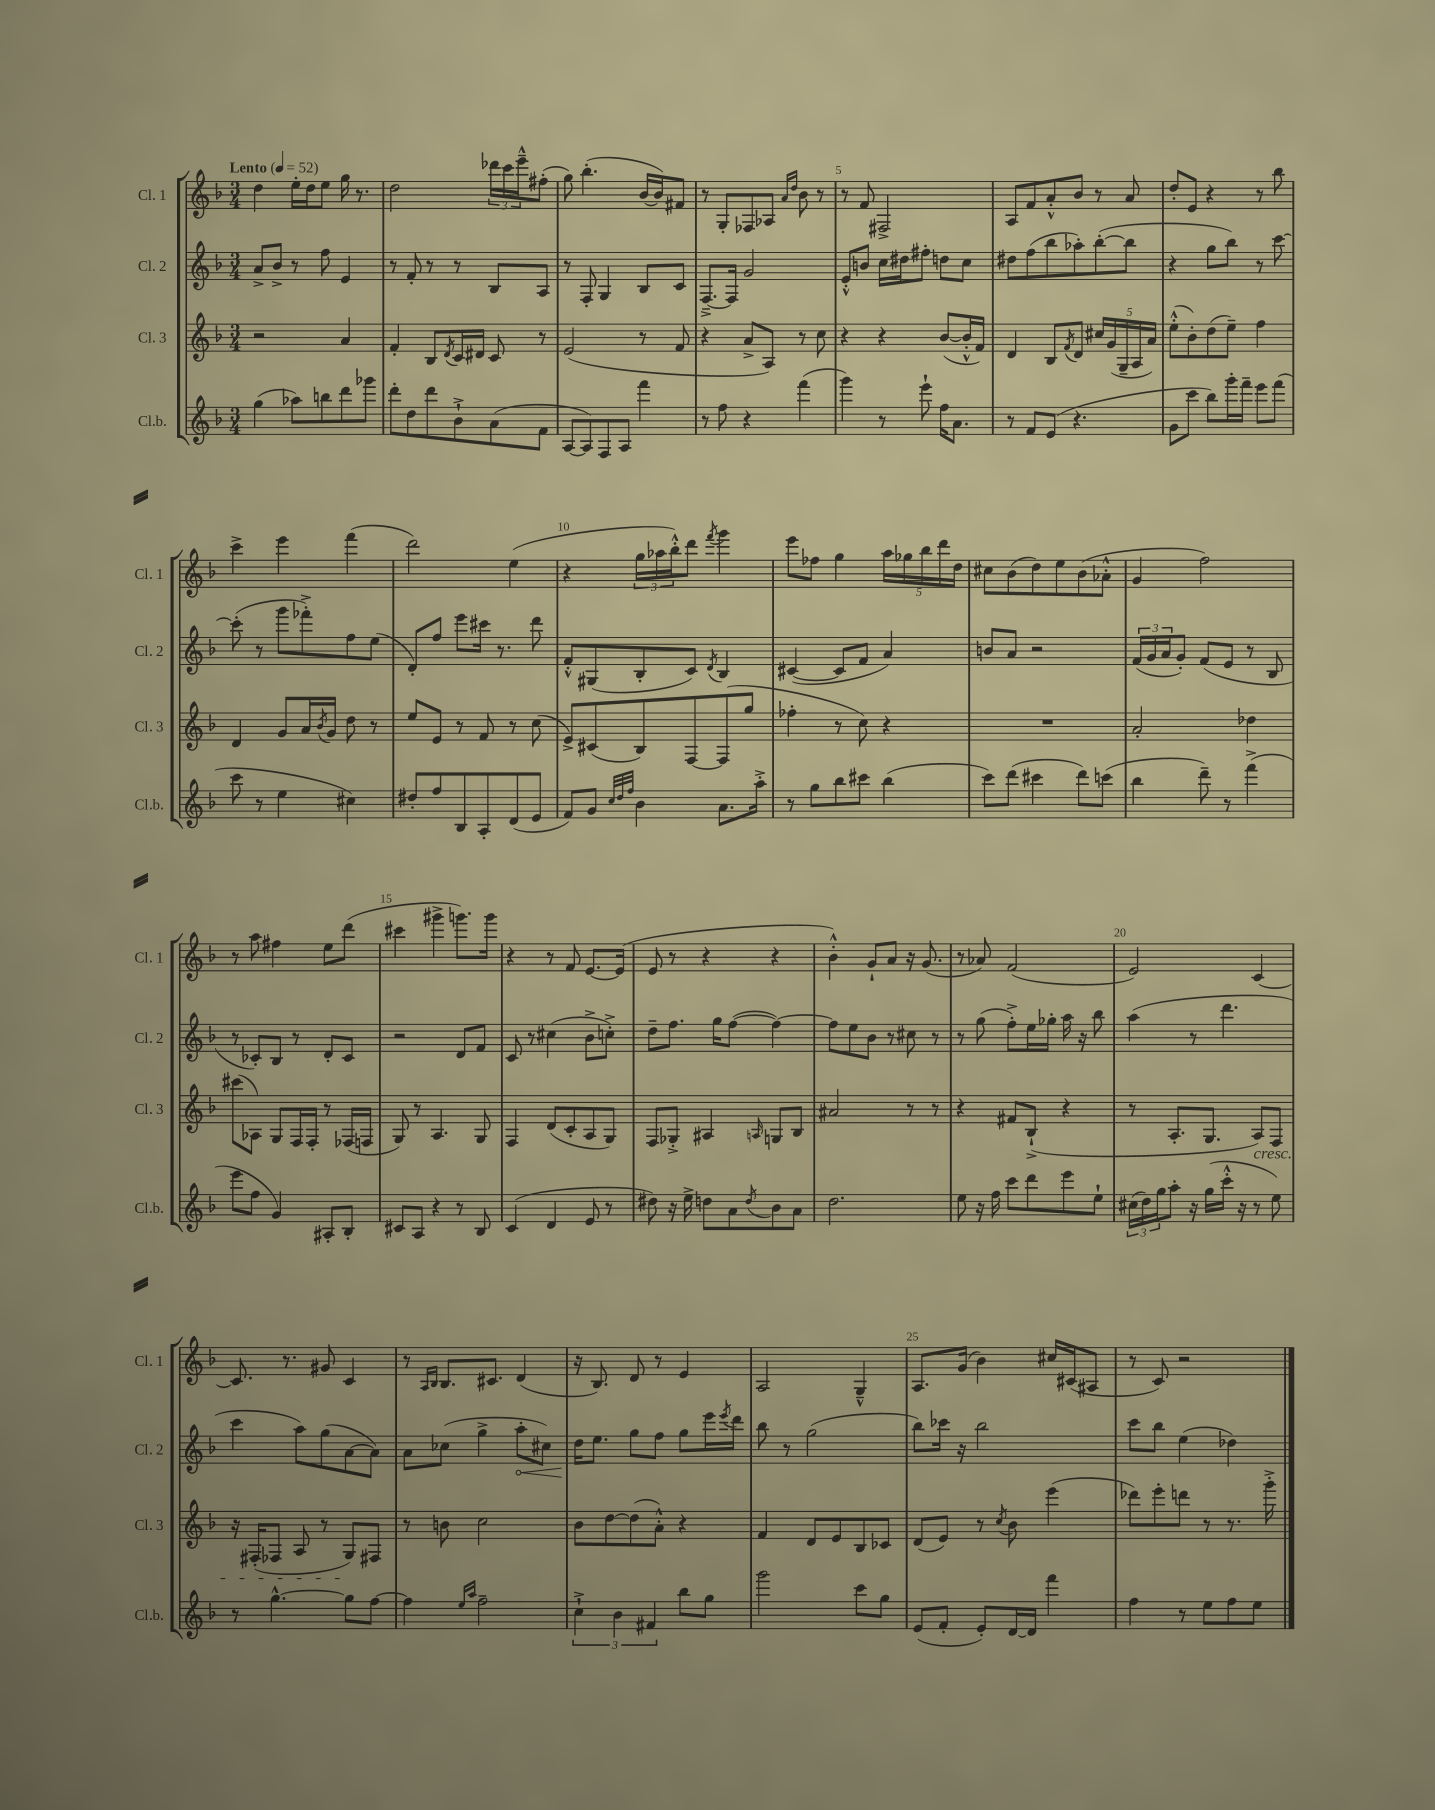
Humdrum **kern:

**kern	**kern	**kern	**kern
*staff4	*staff3	*staff2	*staff1
*clefG2	*clefG2	*clefG2	*clefG2
*k[b-]	*k[b-]	*k[b-]	*k[b-]
*M3/4	*M3/4	*M3/4	*M3/4
*MM52	*MM52	*MM52	*MM52
(4gg\	2r	8a^/L	4dd\
.	.	8b-^/J	.
8aa-\L)	.	8r	16ee'\LL
.	.	.	16dd\J
8bb\	.	8ff\	8ee\J
8ddd\	4a/	4e/	16gg\
.	.	.	8.r
8ggg-\J	.	.	.
=	=	=	=
8ddd'\L	4f'/	8r	2dd\
8dd\	.	8f'/	.
8ddd\	8B-/L	8r	.
.	8qd/	.	.
8b-`^\	16c/L	8r	.
.	16d#/JJ	.	.
(8a\	8c/	8B-/L	24ddd-\LL
.	.	.	24ccc\
.	.	.	24eee~^^\J
8f\J	8r	8A/J	(8ff#'\J
=	=	=	=
[8A/L	(2e/	8r	8gg\)
8A/])	.	8F'/	(4.bb-'\
8F/	.	4G/	.
8A/J	.	.	.
4fff\	8r	8B-/L	[16b-/LL
.	.	.	16b-/]J)
.	8f/	8c/J	8f#/J
=	=	=	=
8r	4r	[8.F~^/L	8r
8ff\	.	.	8G'/L
.	.	16F/]Jk	.
4r	8a^/L	2g/	8F-/
.	8A/J)	.	8A-/J
.	.	.	16qqa/LL
.	.	.	16qqdd/JJ
(4fff\	8r	.	8b-\
.	8cc\	.	8r
=	=	=	=
4ggg\)	4r	8e'^^/L	8r
.	.	8b/J	8f/
8r	4r	16cc\LL	2F#^/
.	.	16dd#\J	.
8eee`\	.	8ff#'\J	.
16ff\LK	([8b-/L	8dd\L	.
8.a\J	.	.	.
.	16b-'^^/]L	8cc\J	.
.	16f/JJ)	.	.
=	=	=	=
8r	4d/	8dd#\L	8A/L
8f/L	.	(8ff\	8f/
(8e/J	8B-/L	8bb-\	8a'^^/
.	8qf/	.	.
4.r	8d/J	8aa-'\)	8b-/J
.	20cc#/LL	([8bb-'\	8r
.	(20g/	.	.
.	20G~/	.	.
.	.	8bb-\]J	8a/
.	20A/	.	.
.	20a/JJ)	.	.
=	=	=	=
8g\L	(8ee'^^\L	4r	8dd'/L
8ccc\J	8b-'\)	.	8e/J
8bb-\L)	(8dd\	8gg\L	4r
16ggg'\L	8ee~\J)	8bb-\J)	.
16fff~\JJ	.	.	.
8eee\L	4ff\	8r	8r
(8fff\J	.	[8ccc\	8bb-\
=	=	=	=
8ccc\	4d/	(8ccc'\]	4ccc^\
8r	.	8r	.
4ee\	8g/L	8ggg\L	4eee\
.	16a/L	8fff-'^\)	.
.	8qb-/	.	.
.	16g/JJ	.	.
4cc#\)	8dd\	8ff\	(4fff\
.	8r	(8ee\J	.
=	=	=	=
8dd#'/L	8ee/L	8d'/L)	2ddd\)
8ff/	8e/J	8ff/J	.
8B-/	8r	8eee\L	.
8A'/	8f/	16ccc#\Jk	.
.	.	8.r	.
(8d/	8r	.	(4ee\
8e/J	(8cc\	8ddd\	.
=	=	=	=
8f/L)	8e^/L)	8f'^^/L	4r
8g/J	(8c#/	(8G#/	.
32qqcc/LLL	.	.	.
32qqdd/	.	.	.
32qqff/JJJ	.	.	.
4b-\	8B-/)	8B-'/	24gg\LL
.	.	.	24aa-\
.	.	.	24bb-'^^\J)
.	[8F/	8c/J)	8ddd\J
.	.	8qd/	8qfff/
8.a\L	(8F/]	4B-/	4ggg\
.	8gg/J	.	.
16aa'^\Jk	.	.	.
=	=	=	=
8r	4ff-'\	([4c#/	8eee\L
8gg\L	.	.	8ff-\J
8bb-\	8r	8c#/]L	4gg\
8ccc#\J	8cc\)	8f/J	.
(4bb-\	4r	4a/)	20aa\LL
.	.	.	20gg-\
.	.	.	20bb-\
.	.	.	20ddd\
.	.	.	20dd\JJ
=	=	=	=
8ccc\L)	2.r	8b/L	8cc#\L
(8ddd\J	.	8a/J	(8b-\
4ccc#\	.	2r	8dd\)
.	.	.	8ee\
8ddd\L)	.	.	(8b-\
(8ccc\J	.	.	8a-'^^\J
=	=	=	=
4bb-\	2a'/	(24f/LL	4g/
.	.	24g/	.
.	.	24a/J	.
.	.	8g'/J)	.
8ddd~\)	.	(8f/L	2ff\)
8r	.	8e/J	.
(4fff^\	4dd-\	8r	.
.	.	8B-/	.
=	=	=	=
8eee\L	(8ccc#\L	8r	8r
8ff\J	8A-\J)	8c-'/L)	8aa\
4g/)	8G/L	8B-/J	4ff#\
.	16F/L	8r	.
.	16F'/JJ	.	.
8A#'/L	8r	8d'/L	8ee\L
8B-'/J	(16F-/LL	8c-/J	(8ddd\J
.	16F/JJ	.	.
=	=	=	=
8c#/L	8G/)	2r	4ccc#\
8A/J	8r	.	.
4r	4.A/	.	4ggg#^\
8r	.	8d/L	8.ggg\L)
8B-/	8G/	8f/J	.
.	.	.	16ggg\Jk
=	=	=	=
(4c/	4F/	8c/	4r
.	.	8r	.
4d/	(8d/L	(4cc#\	8r
.	8c'/	.	8f/
8e/	8A/	8b-^\L	[8.e/L
8r	8G/J)	8cc'^\J)	.
.	.	.	(16e/]Jk
=	=	=	=
8dd#\)	8F/L	8dd~\L	8e/
16r	8G-'^/J	8.ff\J	8r
16ee^\	.	.	.
8dd\L	4A#/	.	4r
.	.	16gg\LK	.
8a\	.	([8ff\J	.
8qdd/	16qqA/	.	.
8b-\	8G/L	4ff\_)	4r
8a\J	8B-/J	.	.
=	=	=	=
2.dd\	2a#/	8ff\]L	4b-'^^\)
.	.	8ee\	.
.	.	8b-\J	8g`/L
.	.	8r	8a/J
.	8r	8cc#\	16r
.	.	.	(8.g/
.	8r	8r	.
=	=	=	=
8ee\	4r	8r	8r
16r	.	(8gg\	8a-/)
16ff\	.	.	.
8ccc\L	8f#/L	8ff'^\L)	(2f/
8ddd\	(8B-`^/J	16ee\L	.
.	.	16gg-'\JJ	.
8eee\	4r	16aa\	.
.	.	16r	.
8ee`\J	.	8bb-\	.
=	=	=	=
(24cc#\LL	8r	(4aa\	2e/)
24dd\)	.	.	.
24gg\J	.	.	.
8aa'\J	8.A'/L	.	.
16r	.	8r	.
(16gg\LL	8.G/J	.	.
16ccc'^^\JJ	.	4.ddd\	.
16r	.	.	.
8r	8A/L)	.	[4c/
8ee\)	8F/J	.	.
=	=	=	=
8r	16r	4ccc\	8.c/]
.	(16F#'/LK	.	.
[4.gg^^\	8F-/J	.	.
.	.	.	8.r
.	8A/	8aa\L)	.
.	8r	(8gg\	8g#/
8gg\]L	8G/L)	[8a\	4c/
[8ff\J	8F#/J	8a\]J)	.
=	=	=	=
4ff\]	8r	8a\L	8r
.	.	.	16qqA/LL
.	.	.	16qqB-/JJ
.	8b\	(8cc-\J	8.B-/L
16qqee/LL	.	.	.
16qqaa/JJ	.	.	.
2ff~\	2cc\	4gg^\	.
.	.	.	8.c#/J
.	.	8aa'\L	(4d/
.	.	8cc#\J)	.
=	=	=	=
6cc`^\	8b-\L	16dd\LK	16r
.	.	8.ee\J	8.B-/)
.	[8dd\	.	.
6b-\	.	.	.
.	(8dd\]	8gg\L	8d/
6f#/	.	.	.
.	8a'^^\J)	8ff\J	8r
8bb-\L	4r	8gg\L	4e/
8gg\J	.	16eee\L	.
.	.	8qeee/	.
.	.	16ddd\JJ	.
=	=	=	=
2ggg\	4f/	8bb-\	2A/
.	.	8r	.
.	8d/L	(2gg\	.
.	8e/	.	.
8ccc\L	8B-/	.	4G~^^/
8gg\J	8c-/J	.	.
=	=	=	=
(8e/L	(8d/L	8bb-\L)	8.A/L
8f'/J	8e/J)	16ccc-\Jk	.
.	.	16r	(16g/Jk
8e'/L)	8r	2bb-\	4b-\)
.	8qcc/	.	.
[16d/L	8b-\	.	.
16d/]JJ	.	.	.
4fff\	(4eee\	.	16cc#/LL
.	.	.	(16c#/J
.	.	.	8A#/J
=	=	=	=
4ff\	8ddd-\L)	8ccc\L	8r
.	8eee'\	8bb-\J	8c/)
8r	8ddd\J	(4ee\	2r
8ee\L	8r	.	.
8ff\	8.r	4dd-\)	.
8ee\J	.	.	.
.	16ggg'^\	.	.
==	==	==	==
*-	*-	*-	*-
